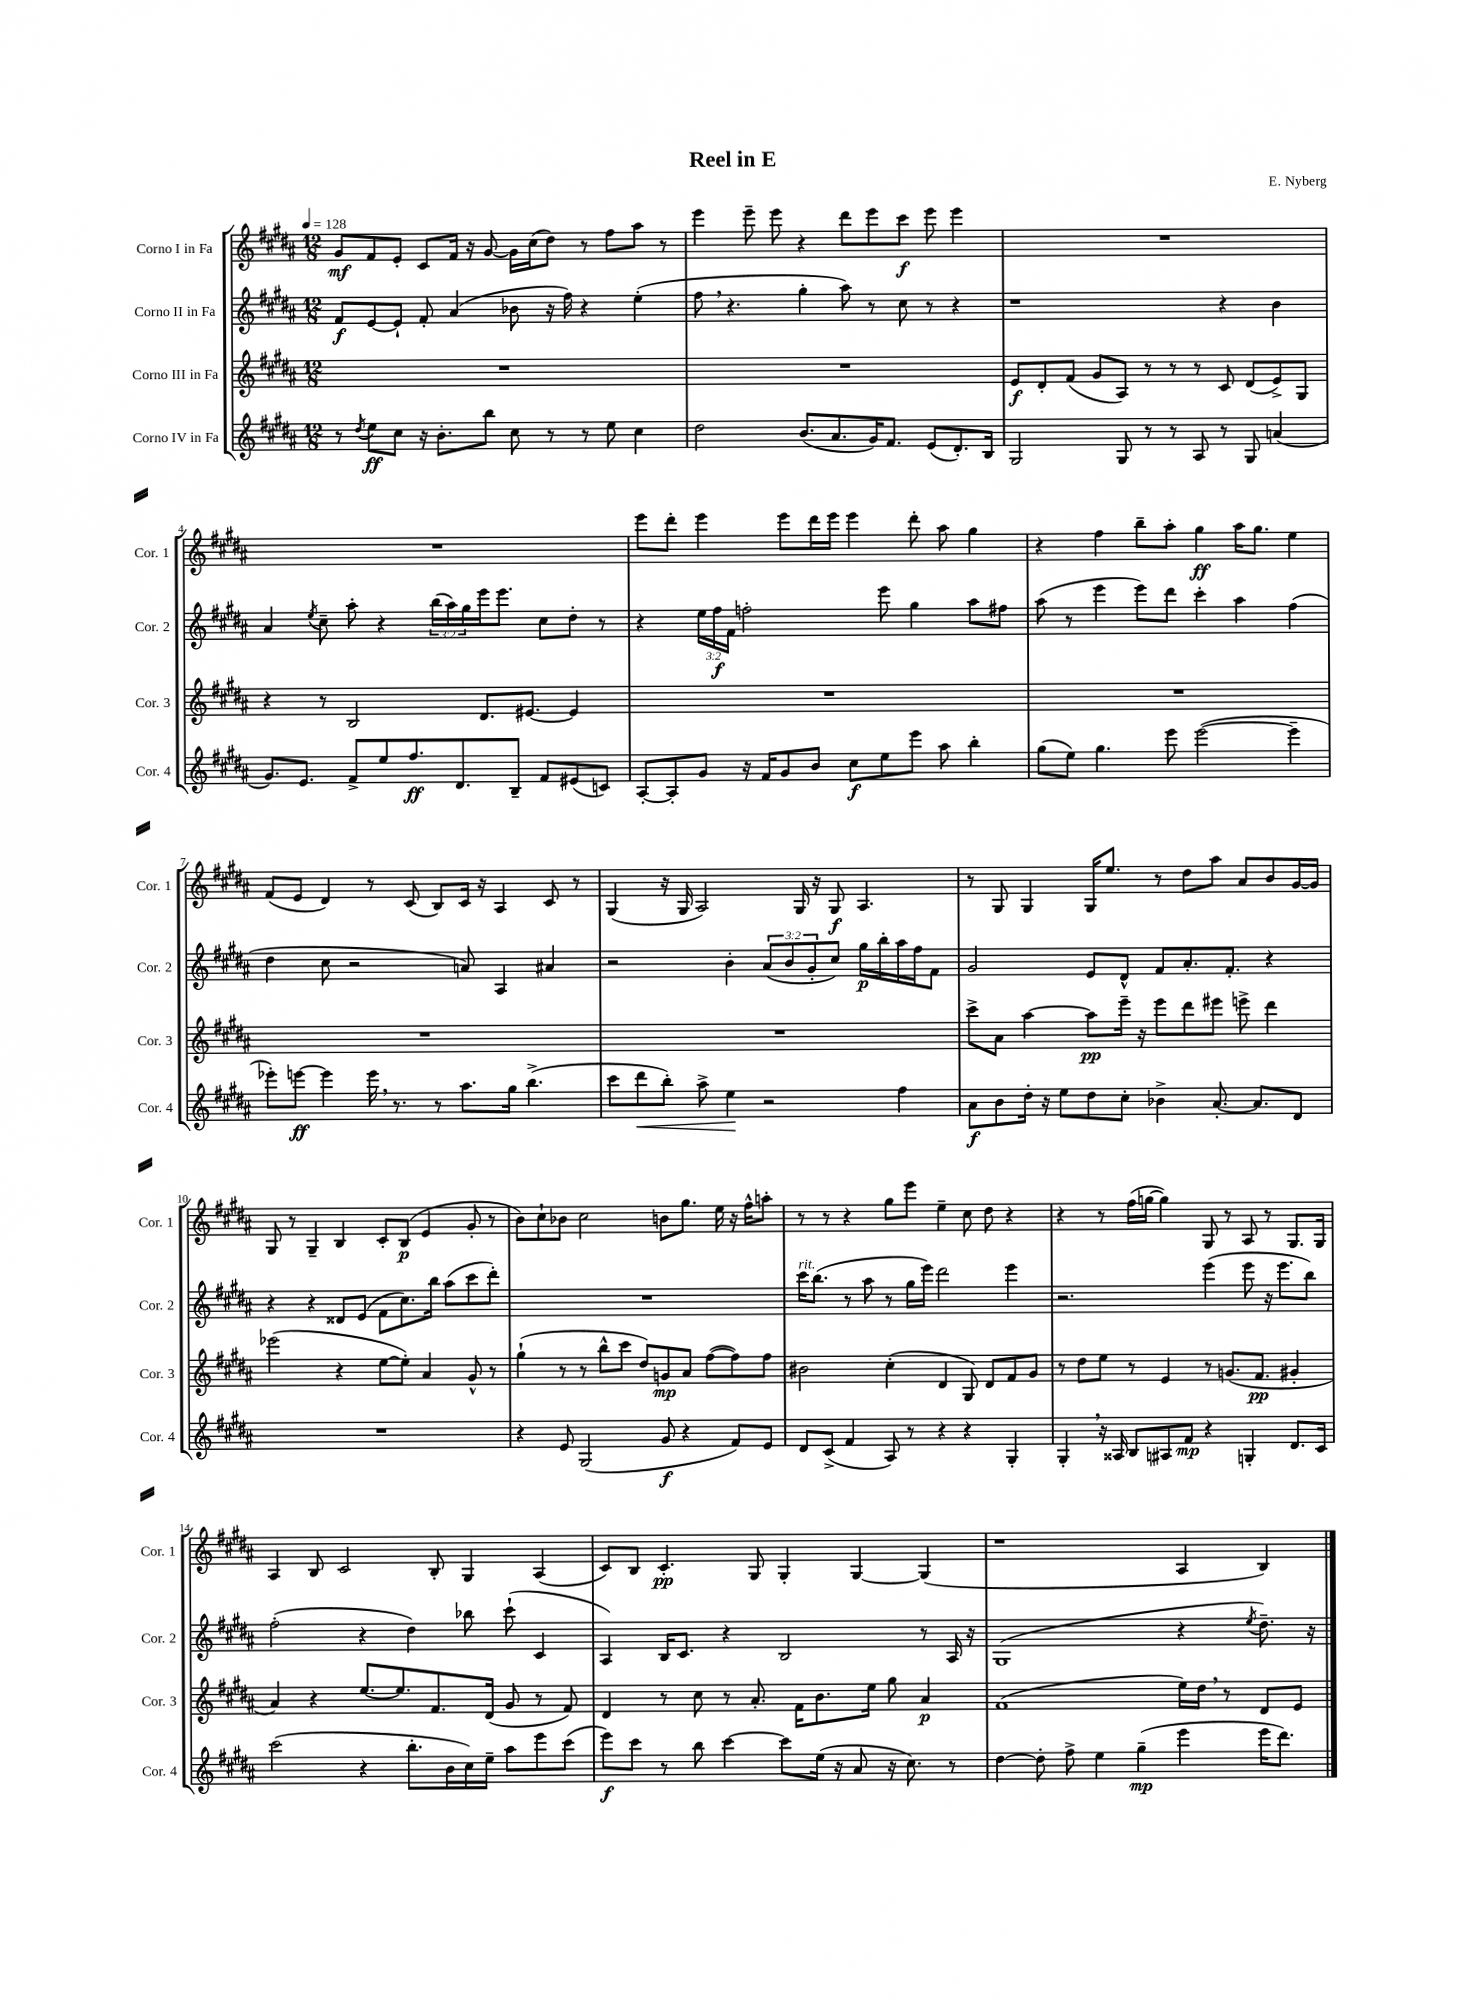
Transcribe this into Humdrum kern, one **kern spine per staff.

**kern	**dynam	**kern	**dynam	**kern	**dynam	**kern	**dynam
*part4	*part4	*part3	*part3	*part2	*part2	*part1	*part1
*staff4	*staff4	*staff3	*staff3	*staff2	*staff2	*staff1	*staff1
*I"Corno IV in Fa	*	*I"Corno III in Fa	*	*I"Corno II in Fa	*	*I"Corno I in Fa	*
*I'Cor. 4	*	*I'Cor. 3	*	*I'Cor. 2	*	*I'Cor. 1	*
*clefG2	*	*clefG2	*	*clefG2	*	*clefG2	*
*k[f#c#g#d#a#]	*	*k[f#c#g#d#a#]	*	*k[f#c#g#d#a#]	*	*k[f#c#g#d#a#]	*
*M12/8	*	*M12/8	*	*M12/8	*	*M12/8	*
*MM128	*	*MM128	*	*MM128	*	*MM128	*
=1	=1	=1	=1	=1	=1	=1	=1
8r	.	1.r	.	8f#/L	f	8g#/L	mf
8qdd#/	.	.	.	.	.	.	.
8ee\L	ff	.	.	[8e/	.	8f#/	.
8cc#\J	.	.	.	8e`/J]	.	8e'/J	.
16r	.	.	.	8f#'/	.	8c#/L	.
8.b'\L	.	.	.	.	.	.	.
.	.	.	.	(4a#/	.	16f#/Jk	.
.	.	.	.	.	.	16r	.
8bb\J	.	.	.	.	.	[8g#/	.
8cc#\	.	.	.	8b-X\	.	16g#\LL]	.
.	.	.	.	.	.	(16cc#\J	.
8r	.	.	.	16r	.	8dd#\J)	.
.	.	.	.	16ff#\)	.	.	.
8r	.	.	.	4r	.	8r	.
8ee\	.	.	.	.	.	8ff#\L	.
4cc#\	.	.	.	(4ee'\	.	8aa#\J	.
.	.	.	.	.	.	8r	.
=2	=2	=2	=2	=2	=2	=2	=2
2dd#\	.	1.r	.	8ff#,\	.	4eee\	.
.	.	.	.	4.r	.	.	.
.	.	.	.	.	.	8eee~\	.
.	.	.	.	.	.	8eee\	.
(8.b/L	.	.	.	4gg#'\	.	4r	.
8.a#/	.	.	.	.	.	.	.
.	.	.	.	8aa#\)	.	8ddd#\L	.
16g#/K)	.	.	.	8r	.	8eee\	.
8.f#/J	.	.	.	.	.	.	.
.	.	.	.	8cc#\	.	8ccc#\J	f
(8e/L	.	.	.	8r	.	8eee\	.
8.d#'/)	.	.	.	4r	.	4eee\	.
16B/Jk	.	.	.	.	.	.	.
=3	=3	=3	=3	=3	=3	=3	=3
2G#/	.	8e/L	f	1r	.	1.r	.
.	.	8d#'/	.	.	.	.	.
.	.	(8f#/J	.	.	.	.	.
.	.	8g#/L	.	.	.	.	.
8G#/	.	8A#/J)	.	.	.	.	.
8r	.	8r	.	.	.	.	.
8r	.	8r	.	.	.	.	.
8A#/	.	8r	.	.	.	.	.
8r	.	8c#/	.	4r	.	.	.
8G#/	.	(8d#/L	.	.	.	.	.
(4an/	.	8e^/)	.	4b\	.	.	.
.	.	8G#/J	.	.	.	.	.
!!LO:LB:g=z
=4	=4	=4	=4	=4	=4	=4	=4
8.g#/L)	.	4r	.	4a#/	.	1.r	.
8.e/J	.	.	.	.	.	.	.
.	.	.	.	8qee/	.	.	.
.	.	8r	.	8cc#~\	.	.	.
8f#^/L	.	2B/	.	8aa#'\	.	.	.
8ee/	.	.	.	4r	.	.	.
8.ff#/	ff	.	.	.	.	.	.
.	.	.	.	(24bb\LL	.	.	.
.	.	.	.	24aa#\)	.	.	.
8.d#/	.	.	.	.	.	.	.
.	.	.	.	24gg#\	.	.	.
.	.	8.d#/L	.	16eee\J	.	.	.
.	.	.	.	8.eee\J	.	.	.
8B~/J	.	.	.	.	.	.	.
.	.	[8.e#X/J	.	.	.	.	.
8f#/L	.	.	.	8cc#\L	.	.	.
(8e#X/	.	4e#/]	.	8dd#'\J	.	.	.
8cn/J)	.	.	.	8r	.	.	.
=5	=5	=5	=5	=5	=5	=5	=5
[8A#'/L	.	1.r	.	4r	.	8eee\L	.
8A#'/]	.	.	.	.	.	8ddd#'\J	.
8g#/J	.	.	.	24ee\LL	.	4eee\	.
.	.	.	.	24ff#\	f	.	.
.	.	.	.	24f#\JJ	.	.	.
16r	.	.	.	2ffn'\	.	.	.
16f#/KL	.	.	.	.	.	.	.
8g#/	.	.	.	.	.	8eee\L	.
8b/J	.	.	.	.	.	16ddd#\L	.
.	.	.	.	.	.	16eee\JJ	.
8cc#\L	f	.	.	.	.	4eee\	.
8ee\	.	.	.	8eee\	.	.	.
8eee\J	.	.	.	4gg#\	.	8ddd#'\	.
8aa#\	.	.	.	.	.	8aa#\	.
4bb'\	.	.	.	8aa#\L	.	4gg#\	.
.	.	.	.	8ff#X\J	.	.	.
=6	=6	=6	=6	=6	=6	=6	=6
(8gg#\L	.	1.r	.	(8aa#\	.	4r	.
8ee\J)	.	.	.	8r	.	.	.
4.gg#\	.	.	.	4eee\	.	4ff#\	.
.	.	.	.	8eee\L)	.	8bb~\L	.
8eee\	.	.	.	8ddd#\J	.	8aa#'\J	.
([2eee\	.	.	.	4ccc#'\	.	4gg#\	ff
.	.	.	.	4aa#\	.	16aa#\KL	.
.	.	.	.	.	.	8.gg#\J	.
4eee~\]	.	.	.	(4ff#\	.	4ee\	.
!!LO:LB:g=z
=7	=7	=7	=7	=7	=7	=7	=7
8eee-X'\L)	.	1.r	.	4dd#\	.	(8f#/L	.
[8eeen\J	ff	.	.	.	.	8e/J	.
4eee\]	.	.	.	8cc#\	.	4d#/)	.
.	.	.	.	2r	.	.	.
16eee,\	.	.	.	.	.	8r	.
8.r	.	.	.	.	.	.	.
.	.	.	.	.	.	(8c#/	.
8r	.	.	.	.	.	8B/L)	.
8.aa#\L	.	.	.	8an/)	.	16c#/Jk	.
.	.	.	.	.	.	16r	.
.	.	.	.	4A#/	.	4A#/	.
16gg#\Jk	.	.	.	.	.	.	.
(4.bb^\	.	.	.	.	.	.	.
.	.	.	.	4a#X/	.	8c#/	.
.	.	.	.	.	.	8r	.
=8	=8	=8	=8	=8	=8	=8	=8
8ccc#\L	.	1.r	.	2r	.	(4G#/	.
!	!LO:HP:b	!	!	!	!	!	!
8ddd#\	<	.	.	.	.	.	.
8bb'\J)	.	.	.	.	.	16r	.
.	.	.	.	.	.	16G#/	.
8aa#^\	.	.	.	.	.	2A#/)	.
4ee\	.	.	.	4b'\	.	.	.
2r	[	.	.	(12a#/L	.	.	.
.	.	.	.	12b/	.	.	.
.	.	.	.	.	.	16G#/	.
.	.	.	.	12g#'/	.	.	.
.	.	.	.	.	.	16r	.
.	.	.	.	8cc#/J)	.	8G#/	f
.	.	.	.	16gg#\LL	p	4.A#/	.
.	.	.	.	16bb'\	.	.	.
4ff#\	.	.	.	16aa#\	.	.	.
.	.	.	.	16ff#\J	.	.	.
.	.	.	.	8f#\J	.	.	.
=9	=9	=9	=9	=9	=9	=9	=9
8a#\L	f	8ccc#^\L	.	2g#/	.	8r	.
8b\	.	8a#\J	.	.	.	8G#/	.
16dd#'\Jk	.	[4aa#\	.	.	.	4G#/	.
16r	.	.	.	.	.	.	.
8ee\L	.	.	.	.	.	.	.
8dd#\	.	8aa#\L]	pp	8e/L	.	16G#/KL	.
.	.	.	.	.	.	8.ee/J	.
8cc#'\J	.	16eee~\Jk	.	8d#^^/J	.	.	.
.	.	16r	.	.	.	.	.
4b-X^\	.	8eee\L	.	8f#/L	.	8r	.
.	.	8ddd#\	.	8.a#'/	.	8dd#\L	.
[8.a#'/	.	8eee#X\J	.	.	.	8aa#\J	.
.	.	.	.	8.f#'/J	.	.	.
.	.	8eeen^\	.	.	.	8a#/L	.
8.a#/L]	.	.	.	.	.	.	.
.	.	4ddd#\	.	4r	.	8b/	.
8d#/J	.	.	.	.	.	[16g#/L	.
.	.	.	.	.	.	16g#/JJ]	.
!!LO:LB:g=z
=10	=10	=10	=10	=10	=10	=10	=10
1.r	.	(2eee-X\	.	4r	.	8G#/	.
.	.	.	.	.	.	8r	.
.	.	.	.	4r	.	4G#~/	.
.	.	4r	.	8d##X/L	.	4B/	.
.	.	.	.	(8e/J	.	.	.
.	.	[8ee\L	.	8f#\L	.	8c#'/L	.
.	.	8ee'\J])	.	8.cc#\)	.	(8B/J	p
.	.	4a#/	.	.	.	4e/	.
.	.	.	.	16bb\Jk	.	.	.
.	.	.	.	(8aa#\L	.	.	.
.	.	8g#^^/	.	8ccc#\	.	8g#'/	.
.	.	8r	.	8ddd#'\J)	.	8r	.
=11	=11	=11	=11	=11	=11	=11	=11
4r	.	(4gg#`\	.	1.r	.	8b\L)	.
.	.	.	.	.	.	8cc#`\	.
8e/	.	8r	.	.	.	8b-X\J	.
(2G#/	.	8r	.	.	.	2cc#\	.
.	.	8bb^^\L	.	.	.	.	.
.	.	8ccc#\J	.	.	.	.	.
.	.	8dd#/L)	.	.	.	.	.
8g#/	f	8gn/	mp	.	.	8bn\L	.
4r	.	8a#/J	.	.	.	8.gg#\J	.
.	.	([8ff#\L	.	.	.	.	.
.	.	.	.	.	.	16ee\	.
8f#/L)	.	8ff#\])	.	.	.	16r	.
.	.	.	.	.	.	16ff#^^\KL	.
8e/J	.	8ff#\J	.	.	.	8aan'\J	.
=12	=12	=12	=12	=12	=12	=12	=12
!	!	!	!	!LO:TX:a:i:t=rit.	!	!	!
8d#/L	.	2b#X\	.	16ccc#\KL	.	8r	.
.	.	.	.	(8.bb\J	.	.	.
(8c#^/J	.	.	.	.	.	8r	.
4f#/	.	.	.	8r	.	4r	.
.	.	.	.	8aa#\	.	.	.
8A#/)	.	(4cc#'\	.	8r	.	8gg#\L	.
8r	.	.	.	16gg#\LL	.	8eee\J	.
.	.	.	.	16eee\JJ)	.	.	.
4r	.	4d#/	.	2ddd#\	.	4ee~\	.
4r	.	8G#/)	.	.	.	8cc#\	.
.	.	8d#/L	.	.	.	8dd#\	.
4G#'/	.	8f#/	.	4eee\	.	4r	.
.	.	8g#/J	.	.	.	.	.
=13	=13	=13	=13	=13	=13	=13	=13
4G#',/	.	8r	.	2.r	.	4r	.
.	.	8dd#\L	.	.	.	.	.
16r	.	8ee\J	.	.	.	8r	.
16A##X/	.	.	.	.	.	.	.
8B/L	.	8r	.	.	.	(16ff#\LL	.
.	.	.	.	.	.	[16ggn\JJ	.
8A#X/	.	4e/	.	.	.	4gg\])	.
8f#/J	mp	.	.	.	.	.	.
4r	.	8r	.	(4eee\	.	8G#/	.
.	.	(8.gn/L	.	.	.	8r	.
4Gn'/	.	.	.	8eee\	.	8A#/	.
.	.	8.f#/J	pp	.	.	.	.
.	.	.	.	16r	.	8r	.
.	.	.	.	8.eee\L	.	.	.
8.d#/L	.	4g#X'/	.	.	.	8.G#/L	.
.	.	.	.	8bb\J)	.	.	.
16c#/Jk	.	.	.	.	.	16G#/Jk	.
!!LO:LB:g=z
=14	=14	=14	=14	=14	=14	=14	=14
(2ccc#\	.	4a#/)	.	(2ff#'\	.	4A#/	.
.	.	4r	.	.	.	8B/	.
.	.	.	.	.	.	2c#/	.
4r	.	[8.ee/L	.	4r	.	.	.
.	.	8.ee/]	.	.	.	.	.
8.bb'\L	.	.	.	4dd#\)	.	.	.
.	.	8.f#/	.	.	.	8B'/	.
16b\L	.	.	.	.	.	.	.
16cc#\)	.	.	.	8bb-X\	.	4G#/	.
16ee~\JJ	.	(16d#/Jk	.	.	.	.	.
8aa#\L	.	8g#/	.	(8ccc#`\	.	.	.
8eee\	.	8r	.	4c#/	.	(4A#/	.
(8ccc#\J	.	8f#/)	.	.	.	.	.
=15	=15	=15	=15	=15	=15	=15	=15
8eee\L)	f	4d#/	.	4A#/)	.	8c#/L)	.
8ccc#\J	.	.	.	.	.	8B/J	.
8r	.	8r	.	16B/KL	.	4.c#'/	pp
.	.	.	.	8.c#/J	.	.	.
8bb\	.	8cc#\	.	.	.	.	.
[4ccc#\	.	8r	.	4r	.	.	.
.	.	8.a#'/	.	.	.	8G#/	.
8ccc#\L]	.	.	.	2B/	.	4G#'/	.
.	.	16f#\KL	.	.	.	.	.
(16ee\Jk	.	8.b\	.	.	.	.	.
16r	.	.	.	.	.	.	.
8a#/	.	.	.	.	.	[4G#/	.
.	.	16ee\Jk	.	.	.	.	.
16r	.	8gg#\	.	.	.	.	.
8.cc#\)	.	.	.	.	.	.	.
.	.	4a#/	p	8r	.	(4G#/]	.
8r	.	.	.	16A#/	.	.	.
.	.	.	.	16r	.	.	.
=16	=16	=16	=16	=16	=16	=16	=16
[4dd#\	.	(1f#	.	(1G#	.	1r	.
8dd#'\]	.	.	.	.	.	.	.
8ff#^\	.	.	.	.	.	.	.
4ee\	.	.	.	.	.	.	.
(4gg#~\	mp	.	.	.	.	.	.
4eee\	.	16ee\LL)	.	4r	.	4A#/	.
.	.	16dd#,\JJ	.	.	.	.	.
.	.	8r	.	.	.	.	.
.	.	.	.	8qee/	.	.	.
16eee\KL	.	8d#/L	.	8.dd#~\)	.	4B/)	.
8.ddd#\J)	.	.	.	.	.	.	.
.	.	8e/J	.	.	.	.	.
.	.	.	.	16r	.	.	.
==	==	==	==	==	==	==	==
*-	*-	*-	*-	*-	*-	*-	*-
